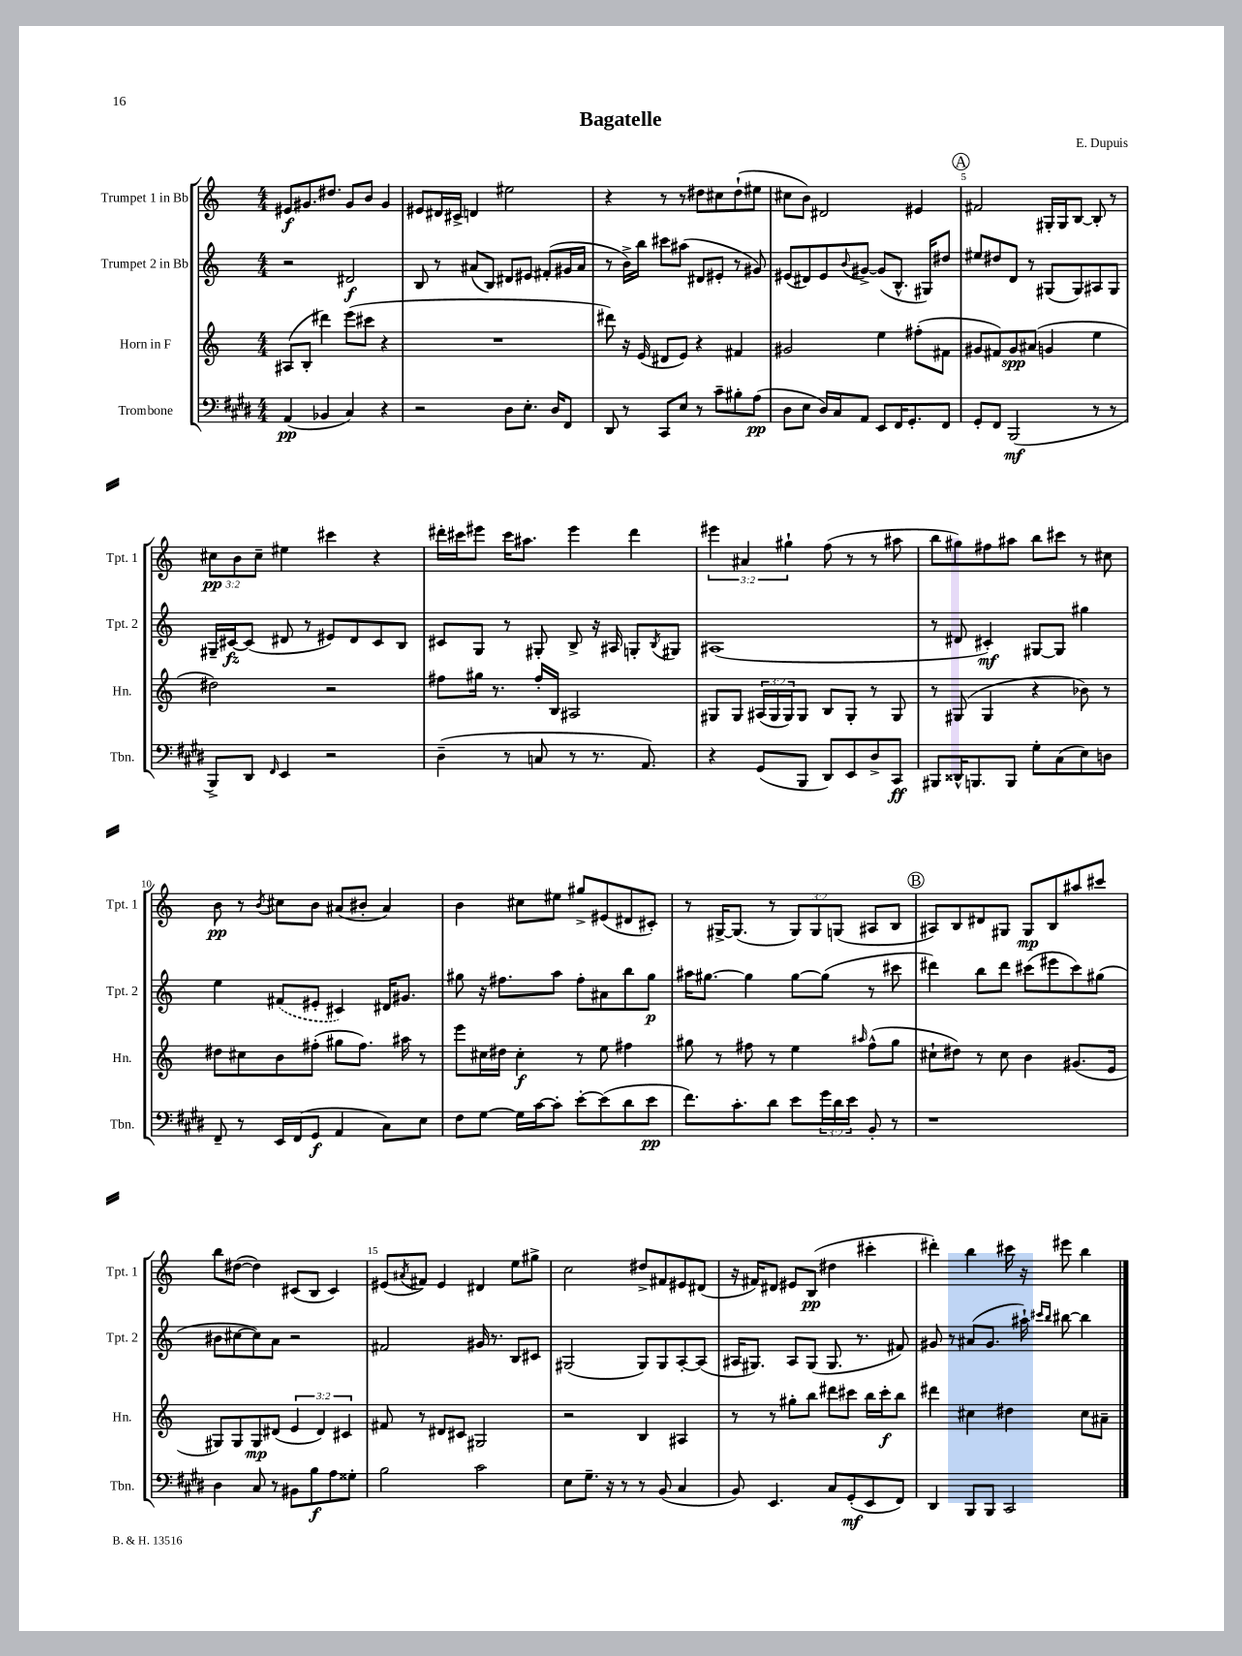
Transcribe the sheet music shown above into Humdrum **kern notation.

**kern	**dynam	**kern	**dynam	**kern	**dynam	**kern	**dynam
*part4	*part4	*part3	*part3	*part2	*part2	*part1	*part1
*staff4	*staff4	*staff3	*staff3	*staff2	*staff2	*staff1	*staff1
*I"Trombone	*	*I"Horn in F	*	*I"Trumpet 2 in Bb	*	*I"Trumpet 1 in Bb	*
*I'Tbn.	*	*I'Hn.	*	*I'Tpt. 2	*	*I'Tpt. 1	*
*clefF4	*	*clefG2	*	*clefG2	*	*clefG2	*
*k[f#c#g#d#]	*	*k[]	*	*k[]	*	*k[]	*
*M4/4	*	*M4/4	*	*M4/4	*	*M4/4	*
=1	=1	=1	=1	=1	=1	=1	=1
(4AA/	pp	(8A#X/L	.	2r	.	8e#X/L	f
.	.	8B'/J	.	.	.	8.g#X/	.
4BB-X/	.	4ddd#X\)	.	.	.	.	.
.	.	.	.	.	.	8.dd#X/J	.
4C#/)	.	(8eee\L	.	2d#X/	f	8g#/L	.
.	.	8ccc#X\J	.	.	.	8b/J	.
4r	.	4r	.	.	.	4g#/	.
=2	=2	=2	=2	=2	=2	=2	=2
2r	.	1r	.	8B/	.	8e#X/L	.
.	.	.	.	8r	.	16d#X/L	.
.	.	.	.	.	.	16c#X^/JJ	.
.	.	.	.	(8a#X/L	.	4dn/	.
.	.	.	.	8B/J)	.	.	.
8D#\L	.	.	.	8d#X/L	.	2ee#X\	.
8.E'\J	.	.	.	8e#X/J	.	.	.
.	.	.	.	(8f#X'/L	.	.	.
16D#/KL	.	.	.	.	.	.	.
8FF#/J	.	.	.	16g#X/L	.	.	.
.	.	.	.	16a#/JJ	.	.	.
=3	=3	=3	=3	=3	=3	=3	=3
8DD#/	.	8ddd#X\)	.	8r	.	4r	.
8r	.	16r	.	16b^\LL)	.	.	.
.	.	(16e/	.	16bb\JJ	.	.	.
8CC#/L	.	8d#X/L	.	8ccc#X\L	.	8r	.
8E/J	.	8e/J)	.	(8aa#X\J	.	8r	.
8r	.	4r	.	8d#X/L	.	8dd#X\L	.
8c#~\L	.	.	.	8e#X'/J	.	8cc#X\	.
8B#X'\	.	4f#X/	.	8r	.	(8dd#`\	.
(8A\J	pp	.	.	8g#X/)	.	8ee#X\J	.
=4	=4	=4	=4	=4	=4	=4	=4
8D#\L	.	2g#X/	.	(8e#X/L	.	8cc#X\L	.
8E\J	.	.	.	8d#X/)	.	8b\J)	.
16D#/LL)	.	.	.	8e#/	.	2d#X/	.
16C#/J	.	.	.	.	.	.	.
.	.	.	.	8qqb/	.	.	.
8AA/J	.	.	.	[8g#X^/J	.	.	.
8EE/L	.	4ee\	.	(8g#/L]	.	.	.
16FF#/K	.	.	.	8.B^^/J	.	.	.
8.GG#'/	.	.	.	.	.	.	.
.	.	(8ff#X'\L	.	.	.	4e#X/	.
.	.	.	.	16G#X/KL)	.	.	.
8FF#/J	.	8f#X\J	.	8dd#X/J	.	.	.
!!LO:REH:place=s1:t=A
=5	=5	=5	=5	=5	=5	=5	=5
8GG#'/L	.	8g#X/L	.	8ee#X/L	.	2f#X/	.
8FF#/J	.	8f#X/)	.	8dd#X/	.	.	.
(2BBB/	mf	8g#/	spp	8d/J	.	.	.
.	.	(8a#X/J	.	8r	.	.	.
.	.	4gn/	.	(8G#X/L	.	16G#X'/LL	.
.	.	.	.	.	.	16G#/J	.
.	.	.	.	8G#/)	.	[8B/J	.
8r	.	4ee\	.	8A#X/	.	8B'/]	.
8r	.	.	.	8G#/J	.	8r	.
!!LO:LB:g=z
=6	=6	=6	=6	=6	=6	=6	=6
8BBB^/L)	.	2dd#X\)	.	16G#X~/LL	.	12cc#X\L	pp
.	.	.	.	[16c#X/J	fz	.	.
.	.	.	.	.	.	12b\	.
8DD#/J	.	.	.	(8c#/J]	.	.	.
.	.	.	.	.	.	12cc#~\J	.
16qqFF#/	.	.	.	.	.	.	.
4EE/	.	.	.	8d#X/	.	4ee#X\	.
.	.	.	.	8r	.	.	.
2r	.	2r	.	8e#X/L)	.	4ccc#X\	.
.	.	.	.	8d#/	.	.	.
.	.	.	.	8c#/	.	4r	.
.	.	.	.	8B/J	.	.	.
=7	=7	=7	=7	=7	=7	=7	=7
(4D#~\	.	8ff#X\L	.	8c#X/L	.	16ddd#X'\LL	.
.	.	.	.	.	.	16ccc#X\J	.
.	.	16gg#X\Jk	.	8G/J	.	8eee#X\J	.
.	.	8.r	.	.	.	.	.
8r	.	.	.	8r	.	16ccc#\KL	.
.	.	.	.	.	.	8.aa#X\J	.
8Cn/	.	16ff#'/LL	.	8G#X'/	.	.	.
.	.	16B/JJ	.	.	.	.	.
8r	.	2A#X/	.	8B^/	.	4eee#\	.
8.r	.	.	.	16r	.	.	.
.	.	.	.	16A#X/	.	.	.
.	.	.	.	8Gn'/L	.	4ddd#\	.
8.AA/)	.	.	.	.	.	.	.
.	.	.	.	8qB/	.	.	.
.	.	.	.	8G#X/J	.	.	.
=8	=8	=8	=8	=8	=8	=8	=8
4r	.	8G#X/L	.	(1A#X	.	6eee#X\	.
.	.	8G#/J	.	.	.	.	.
.	.	.	.	.	.	6a#X/	.
(8GG#/L	.	(24A#X/LL	.	.	.	.	.
.	.	24G#/	.	.	.	.	.
.	.	24G#/J)	.	.	.	6gg#X`\	.
8BBB/J	.	8G#/J	.	.	.	.	.
8DD#/L)	.	8B/L	.	.	.	(8ff\	.
8EE/	.	8G#'/J	.	.	.	8r	.
8D#^/	.	8r	.	.	.	8r	.
8CC#/J	ff	8G#/	.	.	.	8aa#X\	.
=9	=9	=9	=9	=9	=9	=9	=9
8BBB#X/L	.	8r	.	8r	.	8bb\L	.
16DD##X^^/K	.	(8G#X/	.	8d#X/	.	8gg#X\)	.
8.BBBn/	.	.	.	.	.	.	.
.	.	4G#/	.	4c#X'/)	mf	8ff#X\	.
8BBB/J	.	.	.	.	.	8aa#X\J	.
8G#'\L	.	4r	.	[8G#X/L	.	8bb\L	.
(8C#\	.	.	.	8G#/J]	.	8ccc#X\J	.
8E\)	.	8b-X\)	.	4gg#X\	.	8r	.
8Dn\J	.	8r	.	.	.	8cc#X\	.
!!LO:LB:g=z
=10	=10	=10	=10	=10	=10	=10	=10
8FF#~/	.	8dd#X\L	.	4ee\	.	8b\	pp
8r	.	8cc#X\	.	.	.	8r	.
.	.	.	.	.	.	8qb/	.
16EE/LL	.	8b\	.	(8f#X/L	.	8cc#X\L	.
(16FF#/J	.	.	.	.	.	.	.
8GG#/J	f	(8ff#X'\J	.	8e#X'/J	.	8b\J	.
4AA/	.	8gg#X\L	.	4c#X/)	.	(8a#X/L	.
.	.	8.ff#\J)	.	.	.	8b#X'/J	.
8C#\L)	.	.	.	16d#X/KL	.	4a#/)	.
.	.	16aa#X\	.	8.g#X/J	.	.	.
8E\J	.	8r	.	.	.	.	.
=11	=11	=11	=11	=11	=11	=11	=11
8F#\L	.	8eee\L	.	8gg#X\	.	4b\	.
[8G#\J	.	16cc#X\L	.	16r	.	.	.
.	.	16dd#X\JJ	.	8.ff#X\L	.	.	.
16G#\LL]	.	4cc#'\	f	.	.	8cc#X\L	.
[16c#\J	.	.	.	.	.	.	.
8c#'\J]	.	.	.	8aa\J	.	8ee#X\J	.
[8e'\L	.	8r	.	8ff#'\L	.	8gg#X^/L	.
(8e\]	.	8ee\	.	8a#X\	.	(8e#X/	.
8d#\	.	4ff#X\	.	8bb\	.	8d#X/	.
8e\J	pp	.	.	8gg#\J	p	8c#X'/J)	.
=12	=12	=12	=12	=12	=12	=12	=12
8.f#\L)	.	8gg#X\	.	16aa#X\KL	.	8r	.
.	.	.	.	[8.gg#X\J	.	.	.
.	.	8r	.	.	.	[16G#X^/KL	.
8.c#'\	.	.	.	.	.	(8.G#/J]	.
.	.	8ff#X\	.	4gg#\]	.	.	.
8d#\J	.	8r	.	.	.	8r	.
8e\L	.	4ee\	.	[8gg#\L	.	12G#/L)	.
.	.	.	.	.	.	12G#/	.
24g#\L	.	.	.	(8gg#\J]	.	.	.
24d#\	.	.	.	.	.	(12Gn/J	.
24e\JJ	.	.	.	.	.	.	.
.	.	16qqaa#X/	.	.	.	.	.
8BB'/	.	(8ff#^^\L	.	8r	.	8A#X/L	.
8r	.	8gg#\J	.	8ccc#X\	.	8B/J	.
!!LO:REH:place=s1:t=B
=13	=13	=13	=13	=13	=13	=13	=13
1r	.	8cc#X`\L	.	4ddd#X\)	.	8A#X/L)	.
.	.	8dd#X\J)	.	.	.	8B/	.
.	.	8r	.	8bb\L	.	8d#X/	.
.	.	8cc#\	.	8ddd#\J	.	8G#X/J	.
.	.	4b\	.	(8ccc#X\L	.	8G#/L	mp
.	.	.	.	8eee#X\	.	8B/	.
.	.	(8.g#X/L	.	8ccc#\)	.	8aa#X/	.
.	.	.	.	(8gg#X\J	.	8ccc#X/J	.
.	.	16e/Jk	.	.	.	.	.
!!LO:LB:g=z
=14	=14	=14	=14	=14	=14	=14	=14
4D#\	.	8G#X/L)	.	8b#X\L	.	8bb\L	.
.	.	8G#/	.	[8cc#X\	.	([8dd#X\J	.
8C#/	.	8G#/	mp	8cc#\])	.	4dd#\])	.
8r	.	(8d#X/J	.	8a\J	.	.	.
8BB#X\L	.	6e/	.	2r	.	(8c#X/L	.
8B\	f	.	.	.	.	8B/J	.
.	.	6d#/)	.	.	.	.	.
8A\	.	.	.	.	.	4c#/)	.
.	.	6c#X/	.	.	.	.	.
8G##X'\J	.	.	.	.	.	.	.
=15	=15	=15	=15	=15	=15	=15	=15
2B\	.	8f#X/	.	2f#X/	.	(8e#X/L	.
.	.	.	.	.	.	8qa#X/	.
.	.	8r	.	.	.	8f#X/J)	.
.	.	8d#X/L	.	.	.	4e#/	.
.	.	8c#X/J	.	.	.	.	.
2c#\	.	2G#X/	.	16g#X/	.	4d#X/	.
.	.	.	.	8.r	.	.	.
.	.	.	.	8B/L	.	8ee\L	.
.	.	.	.	8c#X/J	.	8gg#X^\J	.
=16	=16	=16	=16	=16	=16	=16	=16
8E\L	.	2r	.	(2G#X/	.	2cc\	.
8.G#~\J	.	.	.	.	.	.	.
16r	.	.	.	.	.	.	.
8r	.	.	.	.	.	.	.
8r	.	4B/	.	8G#/L)	.	8dd#X^/L	.
(8BB/	.	.	.	8G#/	.	8f#X/	.
4C#/	.	4A#X/	.	[8A'/	.	8e#X/	.
.	.	.	.	(8A/J]	.	(8d#X/J	.
=17	=17	=17	=17	=17	=17	=17	=17
8BB/)	.	8r	.	16A#X/KL	.	16r	.
.	.	.	.	8.G#X/J)	.	16f#X/KL)	.
4.EE/	.	8r	.	.	.	8d#X/J	.
.	.	8gg#X'\L	.	8A#/L	.	8e#X/L	.
.	.	8bb\J	.	(8G#/J	.	(8B/J	pp
8C#/L	.	8ddd#X\L	.	8.G#/	.	4dd#X\	.
(8GG#'/	mf	8ccc#X\J	.	.	.	.	.
.	.	.	.	8.r	.	.	.
8EE/	.	16bb\LL	.	.	.	4ccc#X'\	.
.	.	16ccc#'\J	f	.	.	.	.
8FF#/J)	.	8bb\J	.	8f#X/)	.	.	.
=18	=18	=18	=18	=18	=18	=18	=18
4DD#/	.	4ddd#X\	.	8g#X/	.	4ddd#X'\)	.
.	.	.	.	8r	.	.	.
8BBB/L	.	4cc#X\	.	(8a#X/L	.	4bb\	.
8BBB/J	.	.	.	8.g#/J	.	.	.
2CC#/	.	4dd#X\	.	.	.	16ccc#X\	.
.	.	.	.	16aa#X`\)	.	16r	.
.	.	.	.	16qqccc#X/LL	.	.	.
.	.	.	.	16qqbb/JJ	.	.	.
.	.	.	.	[8bb#X\	.	8eee#X\	.
.	.	8cc#\L	.	4bb#\]	.	4bb\	.
.	.	8a#X~\J	.	.	.	.	.
==	==	==	==	==	==	==	==
*-	*-	*-	*-	*-	*-	*-	*-
